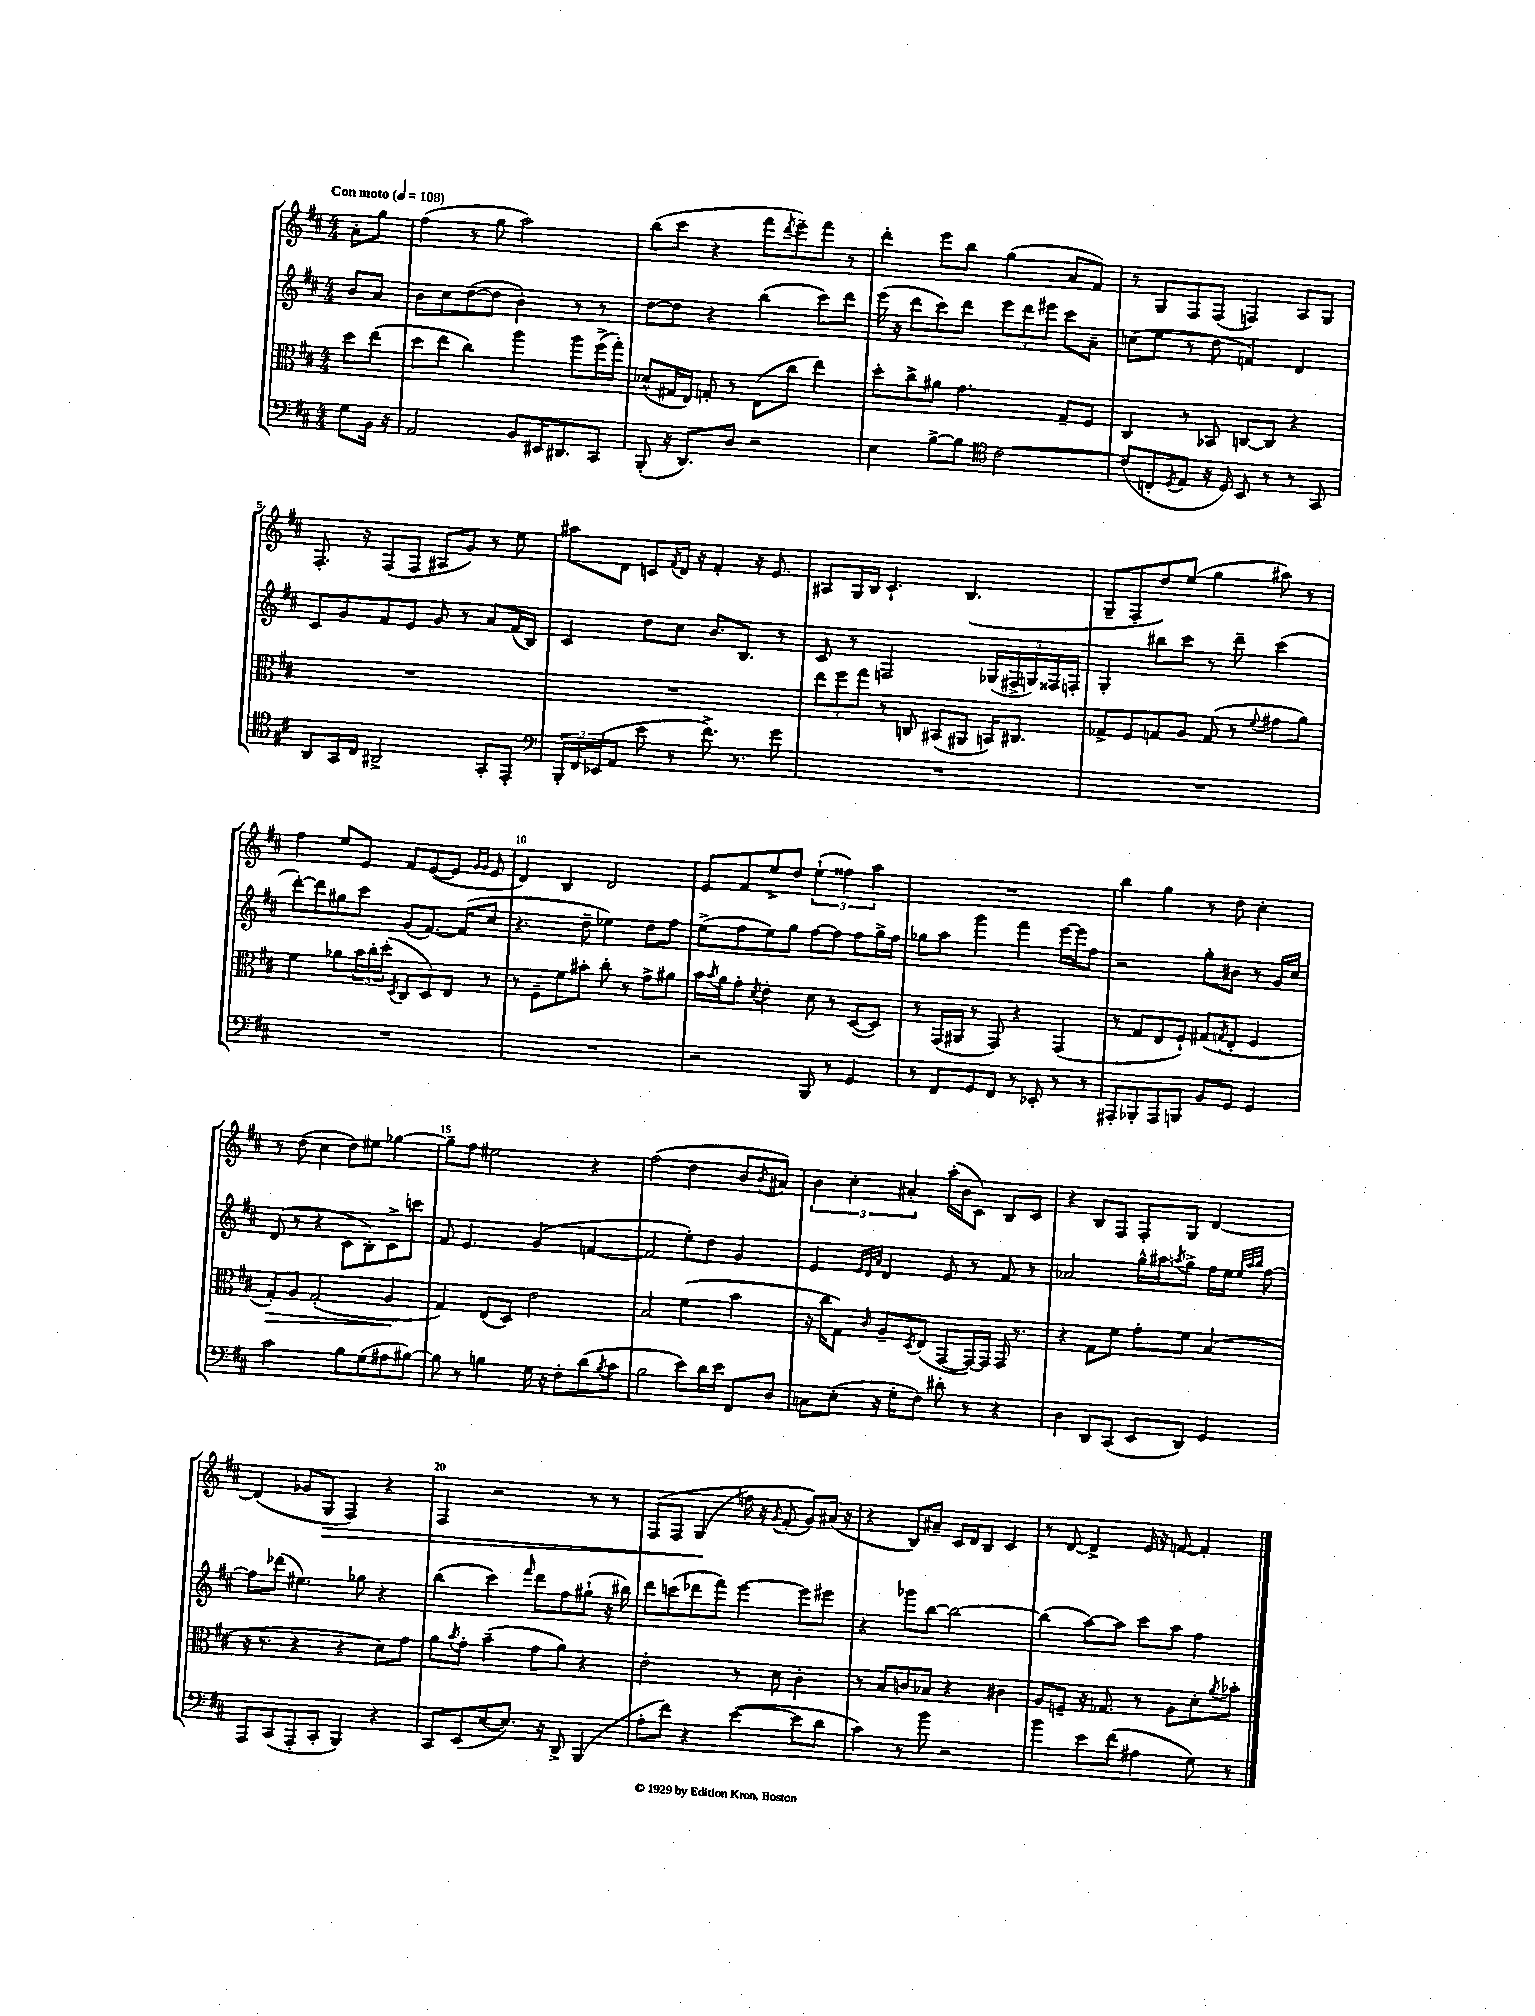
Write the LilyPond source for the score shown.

<<
\new StaffGroup <<
\new Staff = "s0" {
    \clef treble \key d \major \numericTimeSignature \time 4/4 \partial 4 \tempo "Con moto" 4 = 108
    a'8-. g''8 |
    fis''4( r8 g''8 a''2) |
    b''8( cis'''8 r4 fis'''8 \acciaccatura { d'''8 } e'''8--) fis'''8 r8 |
    d'''4-. e'''8 b''8 g''4( a'8 fis'8) |
    r8 g8 fis8 fis8( f4) a8 g8 |
    fis8.-. r16 fis8( fis8 ais8 g'8) r8 e''8 |
    ais''8 d'8 c'8 \acciaccatura { fis'8 } d'16 r16 fis'4-. r16 e'8. |
    ais8 g16 b16 cis'4.-! b4.( |
    g8-- fis8-. d''8) e''8( g''4 ais''8) r8 |
    fis''4 e''8 e'8 fis'8 e'8~( e'8 \grace { g'16 g'16 } e'8 |
    d'4) b4 d'2 |
    e'8 fis'8 e''8-> d''8 \tuplet 3/2 { e''4-!( fisis''4) a''4 } |
    R1 |
    b''4 g''4 r8 d''8 cis''4-. |
    r8 d''8( cis''4 d''8) eis''8 ges''4~ |
    ges''8-- fis''8 eis''2 r4 |
    fis''2( d''4 b'8 \acciaccatura { b'8 } ais'8) |
    \tuplet 3/2 { b'4 cis''4-. ais'4-. } a''16-.( b'16 cis'8) b8 cis'8 |
    r4 b8 fis8 fis8-. g8 d'4~ |
    d'4( ges'8 g8\> fis4) r4 |
    fis4 r2 r8 r8 |
    fis8\( fis8 g4\!( f''16) r16 \acciaccatura { g'8 } fis'8-.( g'8)\) ais'16( r16 |
    r4 b8) ais'8-- cis'16 d'16 b8 cis'4 |
    r8 d'8~ d'4-> e'16 r16 f'8~ f'4-. \bar "|." |
}
\new Staff = "s1" {
    \clef treble \key d \major \numericTimeSignature \time 4/4 \partial 4
    b'8 a'8 |
    b'8 cis''8 d''8~( d''8 b'4-.) r8 r8 |
    d''8~ d''8 r4 b''4( cis'''8) d'''8 |
    e'''16( r16 d'''8 cis'''8) d'''8 \tuplet 3/2 { e'''8 d'''8 eis'''8 } cis'''8 a'8-- |
    c''8( e''8 r8 d''8 f'4) d'4 |
    cis'8 g'8 fis'8 e'8 g'8 r8 a'8 fis'16( b16) |
    cis'4 d''8 cis''8 b'8. b8. r8 |
    cis'8 r8 f2 \tuplet 5/4 { ges16( fis16-> g16) fisis16 f16-. } |
    g4-. bis''8 cis'''8 r8 d'''8-- cis'''4( |
    d'''8~-.) d'''8 gis''8 cis'''8 g'8( fis'8.~) fis'16( cis''8 |
    r4. d''8-- ees''4) d''8 fis''8 |
    e''8->( fis''8 e''8) g''8 fis''8~ fis''8 fis''8 g''16-> fis''16 |
    ges''8 a''8 g'''4 fis'''4 e'''16~ e'''16 fis''8 |
    r2 g''8-. bis'8 r8 g'16 cis''16 |
    d'8( r8 r4 cis'8 b8-.) cis'8-> c'''8 |
    fis'8 e'4. g'4( f'4~ |
    f'2 e''8-.) d''8 g'4 |
    e'4 \grace { e'32 d'32 a'32 } d'4 e'8 r8 fis'8 r8 |
    aes'2 g''16-^ ais''16 \acciaccatura { a''8 } g''8-> fis''16 e''16 \grace { e''32 a''32 b''32 } fis''8~ |
    fis''8 des'''8( eis''4.) ges''8 r4 |
    b''4( cis'''4) \grace { fis'''16 } d'''8 fis''8 gis''8-!( r16 bis''16) |
    d'''8 c'''8( des'''8 fis'''8) e'''4~ e'''8 eis'''8 |
    r4 ges'''8 b''8~ b''2~ |
    b''4( a''8~) a''8 cis'''8 a''8 fis''4 \bar "|." |
}
\new Staff = "s2" {
    \clef alto \key d \major \numericTimeSignature \time 4/4 \partial 4
    d''8 e''8( |
    d''8 e''8 cis''4) a''4 a''8 fis''16->( g''16-.) |
    des'8-^( gis16 e16) g8-. r8 e8( cis''8 e''4) |
    d''8-. cis''8-> ais'8 g'4. g8-- fis8 |
    cis4 r8 bes,8 c8~ c8 r4 |
    R1 |
    R1 |
    \tuplet 3/2 { e''8 fis''8 g''8 } r8 c8 bis,8( ais,8 b,16) cis8. |
    ges8-> fis8 g8 a8 g8( r8 \appoggiatura { fis'8 } gis'8 a'8) |
    fis'4 aes'8 \tuplet 3/2 { b'16 cis''16-. d''16-.( } \acciaccatura { d8 } cis8 d8) e8 r8 |
    r8 fis8-- fis'8 bis'8-. cis''8-. r8 g'8-> ais'8 |
    b'16 \acciaccatura { b'8 } a'16 g'8-. \acciaccatura { d'8 } e'4-. d'8 r8 d8~( d8) |
    r8 g,16( ais,16 r8 g,8) r4 g,4( |
    r8 g8 e8 fis8-!) gis8( \acciaccatura { g8 } e8-. fis4 |
    g8-.\>) a8 g2-.( a4\! |
    g4) e8( d8) e'2 |
    b2 fis'4( b'4 |
    r16 cis''16 g8) \grace { cis'16 } a8-- \acciaccatura { d8 } e8( g,8~ g,16~) g,16 g,16 r8. |
    r4 g8 fis'8 g'8-. fis'8 b4( |
    r16 r8. r4 r4 d'8) g'8 |
    a'8 \acciaccatura { b'8 } g'8-. b'4--( g'8 a'8) r4 |
    e'2-. r8 d'8 cis'4-. |
    r8 b8 c'8 bes8 r4 cis'4 |
    a8 f8-- r16 ges8. r8 a8 d'8-. \acciaccatura { a'8 } bes'8-. \bar "|." |
}
\new Staff = "s3" {
    \clef bass \key d \major \numericTimeSignature \time 4/4 \partial 4
    g8 b,16 r16 |
    a,2 b,8 eis,16 dis,8. cis,8 |
    b,,8-.( r16 d,8.) d8 r2 |
    e4 b8~-> b8 \clef tenor cis'2~ |
    cis'8( c8-. \acciaccatura { d8 } e8 r16 d16) b,8 r8 r8 g,8 |
    a,8 g,16 cis16 ais,2-> g,8-. e,8-. |
    \clef bass \tuplet 3/2 { b,,16-. fis,16 ees,16( } a,8 e'8 r8 fis'8.->) r8. g'8 |
    R1 |
    R1 |
    R1 |
    R1 |
    r2 b,,8 r8 g,4 |
    r8 fis,8 g,8 fis,8 r8 ees,8-. r8 r8 |
    ais,,8-. bes,,8-. ais,,8 b,,8 b,8 g,8 g,4 |
    cis'2 b8 g8( ais8 bis8~) |
    bis8 r8 b4 g16 r16 fis8-. d'8( \acciaccatura { b8 } cis'8 |
    b2 e'8) d'16 e'16 fis,8 d8 |
    c8 e8-.( r16 g16-. fis8) dis'8-. r8 r4 |
    d4 d,8 cis,8( e,8 d,8) g,4 |
    a,,8 cis,8( a,,8-. cis,8-. b,,4) r4 |
    cis,8 e,8( e8~ e8.) r16 d,8-> b,,4( |
    a8-. fis'8) r4 e'4~( e'8 d'8 |
    cis'4) r8 b'8 r2 |
    b'4 e'8 fis'8( ais4 g8) r8 \bar "|." |
}
>>
>>
\layout { \context { \Score \override BarNumber.break-visibility = ##(#f #t #t) barNumberVisibility = #(every-nth-bar-number-visible 5) } }
